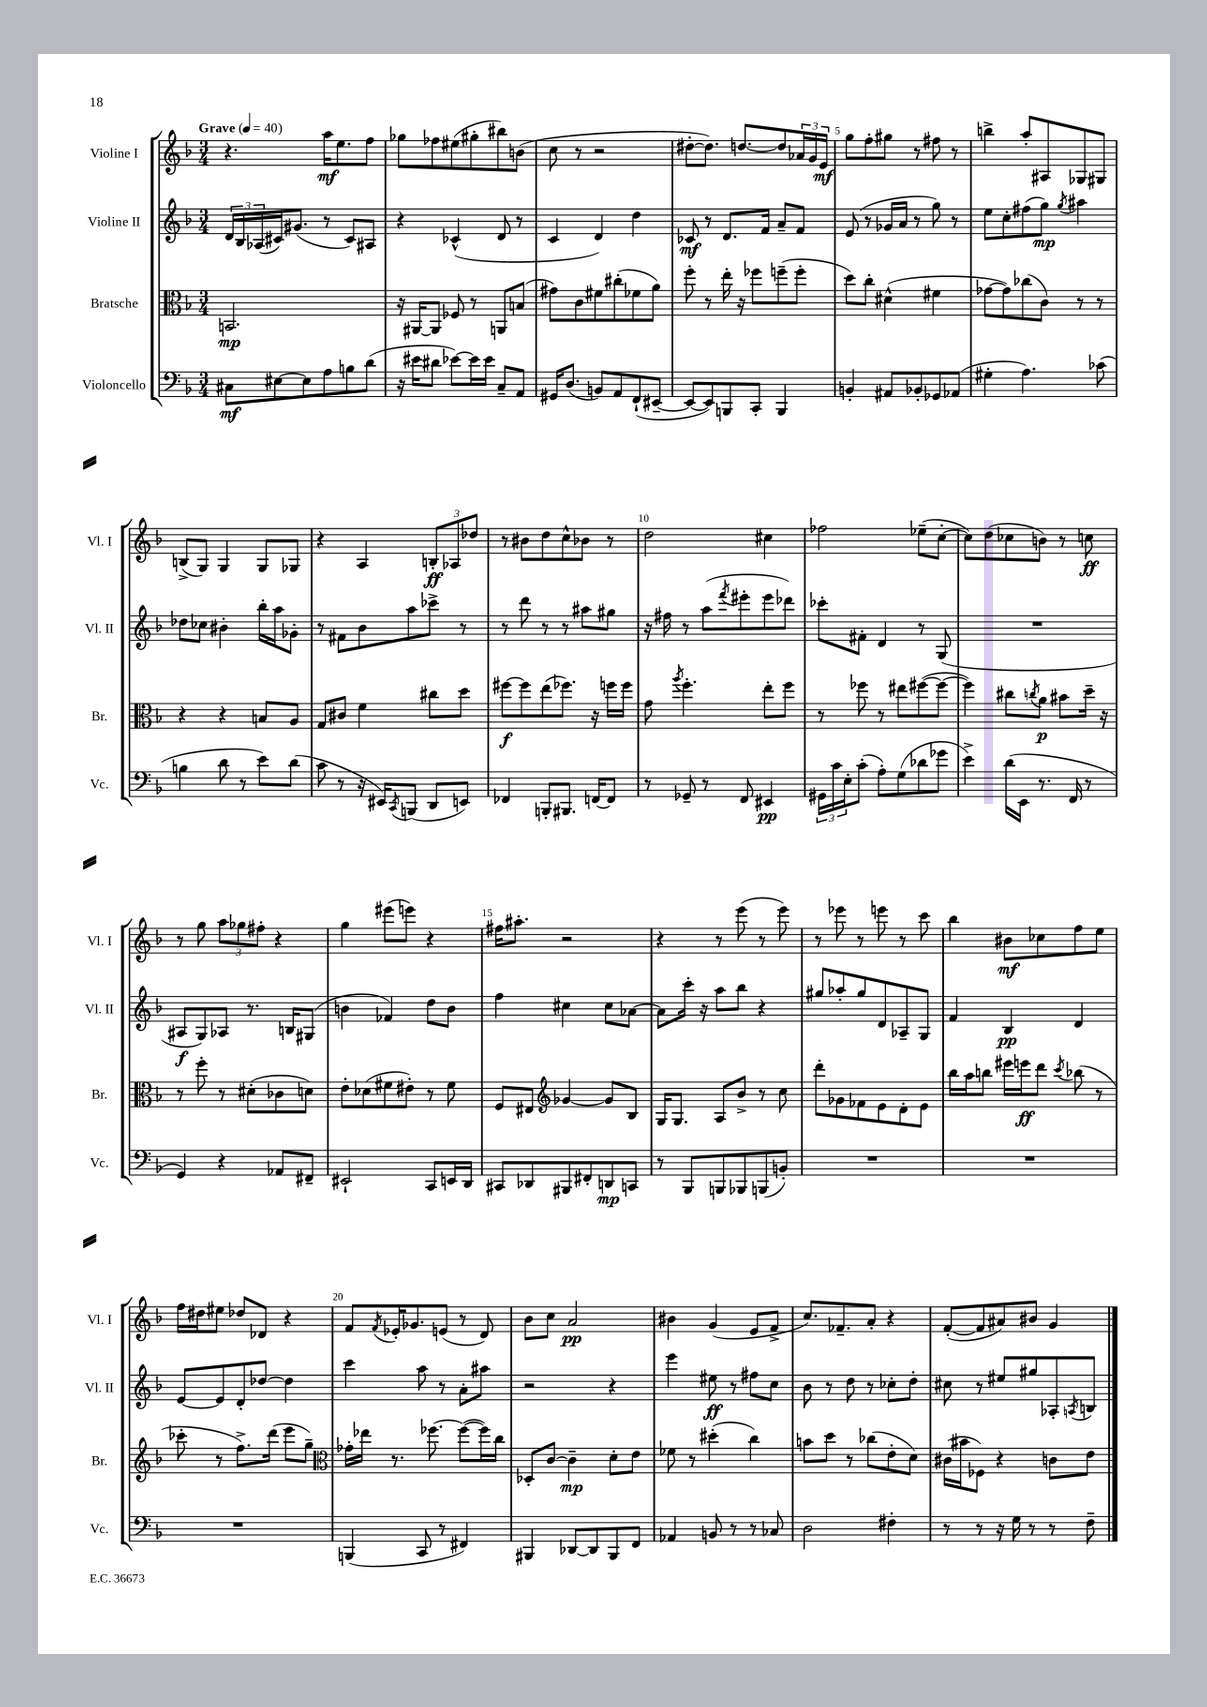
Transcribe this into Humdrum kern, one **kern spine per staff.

**kern	**dynam	**kern	**dynam	**kern	**dynam	**kern	**dynam
*part4	*part4	*part3	*part3	*part2	*part2	*part1	*part1
*staff4	*staff4	*staff3	*staff3	*staff2	*staff2	*staff1	*staff1
*I"Violoncello	*	*I"Bratsche	*	*I"Violine II	*	*I"Violine I	*
*I'Vc.	*	*I'Br.	*	*I'Vl. II	*	*I'Vl. I	*
*clefF4	*	*clefC3	*	*clefG2	*	*clefG2	*
*k[b-]	*	*k[b-]	*	*k[b-]	*	*k[b-]	*
*M3/4	*	*M3/4	*	*M3/4	*	*M3/4	*
*MM40	*	*MM40	*	*MM40	*	*MM40	*
=1	=1	=1	=1	=1	=1	=1	=1
!	!	!	!	!	!	!LO:TX:a:B:t=Grave	!
8C#X\L	mf	2.BBn/	mp	24d/LL	.	4.r	.
.	.	.	.	24B-/	.	.	.
.	.	.	.	(24A-X/	.	.	.
[8E#X\	.	.	.	16c#X/J)	.	.	.
.	.	.	.	(8.g#X/J	.	.	.
8E#\]	.	.	.	.	.	.	.
8A\	.	.	.	8r	.	16aa\KL	mf
.	.	.	.	.	.	8.ee\	.
8Bn\	.	.	.	8c#/L)	.	.	.
(8d\J	.	.	.	8A#X/J	.	8ff\J	.
=2	=2	=2	=2	=2	=2	=2	=2
16r	.	16r	.	4r	.	8gg-X\L	.
16e#X\KL	.	[16AA#X/KL	.	.	.	.	.
8d#X\J	.	8AA#/J]	.	.	.	8ff-X\	.
[8e-X\L)	.	8F-X/	.	(4c-X^^/	.	(8ee#X\	.
16e-\L]	.	8r	.	.	.	8gg#X'\	.
16e-\JJ	.	.	.	.	.	.	.
8C~/L	.	8AAn/L	.	8d/	.	8bb#X\)	.
8AA/J	.	(8Bn/J	.	8r	.	(8bn\J	.
=3	=3	=3	=3	=3	=3	=3	=3
16GG#X/KL	.	8g#X\L)	.	4c/	.	8cc\	.
(8.D/J	.	.	.	.	.	.	.
.	.	8c\	.	.	.	8r	.
8BBn/L)	.	8f#X\	.	4d/)	.	2r	.
8AA/	.	(8cc#X'\	.	.	.	.	.
(8FF`/	.	8f-X\	.	4dd\	.	.	.
[8EE#X~/J	.	8a\J)	.	.	.	.	.
=4	=4	=4	=4	=4	=4	=4	=4
8EE#/L_	.	8ff'\	.	8c-X/	mf	[8dd#X'\L	.
8EE#/])	.	8r	.	8r	.	8.dd#\J])	.
8BBBn/	.	16ee'\	.	8.d/L	.	.	.
.	.	16r	.	.	.	[8.ddn/L	.
8CC'/J	.	8ff-X\L	.	.	.	.	.
.	.	.	.	16f/Jk	.	.	.
4BBB/	.	(8ffn~\	.	8a~/L	.	8dd/]	.
.	.	8ff'\J	.	8f/J	.	24a-X/L	.
.	.	.	.	.	.	24g/	.
.	.	.	.	.	.	24e/JJ	mf
=5	=5	=5	=5	=5	=5	=5	=5
4BBn'/	.	8dd\L)	.	(8e/	.	8gg\L	.
.	.	8cc'\J	.	8r	.	8ff'\	.
8AA#X/L	.	(4d#X^^\	.	16g-X/LL	.	8gg#X\J	.
.	.	.	.	16a/JJ	.	.	.
8BB-X'/	.	.	.	8r	.	8r	.
8GG-X/	.	4f#X\	.	8gg\)	.	8ff#X\	.
(8AA-X/J	.	.	.	8r	.	8r	.
=6	=6	=6	=6	=6	=6	=6	=6
4G#X'\	.	[8g-X\L	.	8ee\L	.	4bbn^\	.
.	.	8g-\])	.	8cc'\	.	.	.
4.A\)	.	(8cc-X\	.	(8ff#X\	.	8aa'/L	.
.	.	8c\J)	.	8gg\J)	mp	8A#X/	.
.	.	.	.	8qgg/	.	.	.
.	.	8r	.	4aa#X\	.	8G-X/	.
(8c-X\	.	8r	.	.	.	8G#X/J	.
!!LO:LB:g=z
=7	=7	=7	=7	=7	=7	=7	=7
4Bn\	.	4r	.	8dd-X\L	.	(8Bn^/L	.
.	.	.	.	8cc-X\J	.	8G/J)	.
8d\	.	4r	.	4b#X'\	.	4G/	.
8r	.	.	.	.	.	.	.
8e\L)	.	8Bn/L	.	16bb-'\LL	.	8G/L	.
.	.	.	.	16aa\J	.	.	.
(8d\J	.	8A/J	.	8g-X'\J	.	8G-X/J	.
=8	=8	=8	=8	=8	=8	=8	=8
8c\	.	8G/L	.	8r	.	4r	.
8r	.	8c#X/J	.	8f#X\L	.	.	.
16r	.	4f\	.	8b-\	.	4A/	.
16EE#X/KL)	.	.	.	.	.	.	.
8qCC/	.	.	.	.	.	.	.
(8BBBn/J	.	.	.	8aa\	.	.	.
8DD/L	.	8cc#X\L	.	8ccc-X^\J	.	12Bn'/L	ff
.	.	.	.	.	.	12A-X/	.
8EEn/J)	.	8dd\J	.	8r	.	.	.
.	.	.	.	.	.	12dd-X/J	.
=9	=9	=9	=9	=9	=9	=9	=9
4FF-X/	.	[8ff#X\L	f	8r	.	8r	.
.	.	8ff#\]	.	8ddd\	.	8b#X\L	.
8BBBn'/L	.	(8ee\	.	8r	.	8dd\	.
8.BBB#X/J	.	8.ff-X\J)	.	8r	.	8cc^^\	.
.	.	.	.	8aa#X\L	.	8b-X\J	.
[16FFn/KL	.	16r	.	.	.	.	.
8FF/J]	.	16ffn\LL	.	8gg#X\J	.	8r	.
.	.	16ff\JJ	.	.	.	.	.
=10	=10	=10	=10	=10	=10	=10	=10
8r	.	8g\	.	16r	.	2dd\	.
.	.	.	.	16ff#X\	.	.	.
.	.	8qaa/	.	.	.	.	.
8GG-X~/	.	4.ff'\	.	8r	.	.	.
8r	.	.	.	(8aa\L	.	.	.
.	.	.	.	8qfff/	.	.	.
8FF/	.	.	.	8eee#X'\	.	.	.
4EE#X/	pp	8ee'\L	.	8eee#\	.	4cc#X\	.
.	.	8ff\J	.	8ddd-X\J)	.	.	.
=11	=11	=11	=11	=11	=11	=11	=11
24GG#X\LL	.	8r	.	8ccc-X'\L	.	2ff-X\	.
24c\	.	.	.	.	.	.	.
24E'\J	.	.	.	.	.	.	.
(8c'\J	.	8ff-X\	.	8f#X'\J	.	.	.
8A'\L)	.	8r	.	4d/	.	.	.
(8G\	.	8ee#X\L	.	.	.	.	.
8d-X\	.	([8ff#X\	.	8r	.	(8ee-X~\L	.
8g-X\J	.	8ff#\J_	.	(8G/	.	[8cc'\J	.
=12	=12	=12	=12	=12	=12	=12	=12
4e^\)	.	4ff#\])	.	2.r	.	8cc\L])	.
.	.	.	.	.	.	(8dd\	.
(16d\LL	.	8cc#X\L	.	.	.	8cc-X\	.
16EE\JJ	.	.	.	.	.	.	.
.	.	8qccn/	.	.	.	.	.
8.r	.	8a\J	p	.	.	8bn\J)	.
.	.	8b#X\L	.	.	.	8r	.
16FF/	.	.	.	.	.	.	.
8r	.	16dd~\Jk	.	.	.	8ccn\	ff
.	.	16r	.	.	.	.	.
!!LO:LB:g=z
=13	=13	=13	=13	=13	=13	=13	=13
4GG/)	.	8r	.	8A#X/L	f	8r	.
.	.	8ff'\	.	8G/)	.	8gg\	.
4r	.	8r	.	8A-X/J	.	12aa\L	.
.	.	.	.	.	.	12gg-X\	.
.	.	(8d#X'\L	.	8.r	.	.	.
.	.	.	.	.	.	12ff#X'\J	.
8AA-X/L	.	8c-X\	.	.	.	4r	.
.	.	.	.	16Bn/KL	.	.	.
8FF#X~/J	.	8dn\J)	.	(8G#X/J	.	.	.
=14	=14	=14	=14	=14	=14	=14	=14
2EE#X`/	.	8e'\L	.	4bn\	.	4gg\	.
.	.	(8d-X\	.	.	.	.	.
.	.	8f#X\	.	4f-X/)	.	(8eee#X\L	.
.	.	8e#X'\J)	.	.	.	8eeen\J)	.
8CC/L	.	8r	.	8dd\L	.	4r	.
16EEn/L	.	8f#\	.	8b\J	.	.	.
16DD/JJ	.	.	.	.	.	.	.
=15	=15	=15	=15	=15	=15	=15	=15
8CC#X/L	.	8F/L	.	4ff\	.	16ff#X\KL	.
.	.	.	.	.	.	8.aa#X'\J	.
8DD-X/	.	8E#X/J	.	.	.	.	.
*	*	*clefG2	*	*	*	*	*
8BBB#X/	.	[4g-X/	.	4cc#X\	.	2r	.
8FF#X'/	.	.	.	.	.	.	.
8DDn/	mp	8g-/L]	.	8cc#\L	.	.	.
8CCn/J	.	8B-/J	.	[8a-X\J	.	.	.
=16	=16	=16	=16	=16	=16	=16	=16
8r	.	16G/KL	.	8a-\L]	.	4r	.
.	.	8.G/J	.	.	.	.	.
8BBB-/L	.	.	.	16ccc'\Jk	.	.	.
.	.	.	.	16r	.	.	.
8BBBn/	.	8A/L	.	8aa\L	.	8r	.
8BBB-X/	.	8b-^/J	.	8bb-\J	.	(8eee\	.
(8BBBn/	.	8r	.	4r	.	8r	.
8BBn'/J)	.	8cc\	.	.	.	8eee\)	.
=17	=17	=17	=17	=17	=17	=17	=17
2.r	.	8ddd'\L	.	8gg#X/L	.	8r	.
.	.	8g-X\	.	8aa-X'/	.	8eee-X\	.
.	.	8f-X\	.	8gg#/	.	8r	.
.	.	8e\	.	8d/	.	8eeen\	.
.	.	8d'\	.	8A-X~/	.	8r	.
.	.	8e\J	.	8G/J	.	8ccc\	.
=18	=18	=18	=18	=18	=18	=18	=18
2.r	.	16bb-\LL	.	4f/	.	4bb-\	.
.	.	16aa\J	.	.	.	.	.
.	.	8bbn\J	.	.	.	.	.
.	.	16eee#X\LL	.	4B-/	pp	8b#X\L	mf
.	.	16eeen\J	ff	.	.	.	.
.	.	8ddd\J	.	.	.	8cc-X\	.
.	.	8qccc/	.	.	.	.	.
.	.	(8bb-X\	.	4d/	.	8ff\	.
.	.	8r	.	.	.	8ee\J	.
!!LO:LB:g=z
=19	=19	=19	=19	=19	=19	=19	=19
2.r	.	8ccc-X'\	.	[8e/L	.	16ff\LL	.
.	.	.	.	.	.	16dd#X\J	.
.	.	8r	.	8e/]	.	8ee#X\J	.
.	.	8.ff^\L)	.	8d'/	.	8dd-X/L	.
.	.	.	.	[8dd-X/J	.	8d-X/J	.
.	.	(16ddd\Jk	.	.	.	.	.
.	.	8eee\L	.	4dd-\]	.	4r	.
.	.	8gg~\J)	.	.	.	.	.
=20	=20	=20	=20	=20	=20	=20	=20
*	*	*clefC3	*	*	*	*	*
(4BBBn/	.	16g-X'\LL	.	4ccc\	.	8f/L	.
.	.	16ee-X\JJ	.	.	.	.	.
.	.	.	.	.	.	8qf/	.
.	.	8.r	.	.	.	16e-X'/K	.
.	.	.	.	.	.	8.g-X/	.
8CC/	.	.	.	8aa\	.	.	.
.	.	[8.ff-X\	.	.	.	.	.
8r	.	.	.	8r	.	(8en/J	.
4FF#X/)	.	(8ff-\L_	.	8a'\L	.	8r	.
.	.	16ff-\L])	.	8aa#X\J	.	8d/)	.
.	.	16cc\JJ	.	.	.	.	.
=21	=21	=21	=21	=21	=21	=21	=21
4BBB#X/	.	8D-X'/L	.	2r	.	8b-\L	.
.	.	[8c/J	.	.	.	8cc\J	.
[8DD-X/L	.	4c~\]	mp	.	.	2a/	pp
8DD-/]	.	.	.	.	.	.	.
8BBB#/	.	8d'\L	.	4r	.	.	.
8FF/J	.	8e\J	.	.	.	.	.
=22	=22	=22	=22	=22	=22	=22	=22
4AA-X/	.	8f-X\	.	4eee\	.	4b#X\	.
.	.	8r	.	.	.	.	.
8BBn/	.	(4dd#X'\	.	8ee#X\	ff	(4g/	.
8r	.	.	.	8r	.	.	.
8r	.	4cc\)	.	8ff#X\L	.	8e/L	.
8C-X/	.	.	.	8cc\J	.	8f^/J	.
=23	=23	=23	=23	=23	=23	=23	=23
2D\	.	8bn\L	.	8b-\	.	8.cc/L)	.
.	.	8dd\J	.	8r	.	.	.
.	.	.	.	.	.	8.f-X~/	.
.	.	8r	.	8dd\	.	.	.
.	.	(8cc-X\L	.	8r	.	8a'/J	.
4F#X'\	.	8e'\	.	8cc-X'\L	.	4r	.
.	.	8d\J)	.	8dd'\J	.	.	.
=24	=24	=24	=24	=24	=24	=24	=24
8r	.	(16c#X\LL	.	8cc#X\	.	([8f'/L	.
.	.	16b#X\J	.	.	.	.	.
8r	.	8F-X\J)	.	8r	.	8f/]	.
16r	.	4r	.	8ee#X/L	.	8a#X/)	.
16G\	.	.	.	.	.	.	.
8r	.	.	.	8gg#X/	.	8b#X/J	.
8r	.	8cn\L	.	8A-X'/	.	4g/	.
.	.	.	.	8qAn/	.	.	.
8F~\	.	8e\J	.	8Bn/J	.	.	.
==	==	==	==	==	==	==	==
*-	*-	*-	*-	*-	*-	*-	*-
